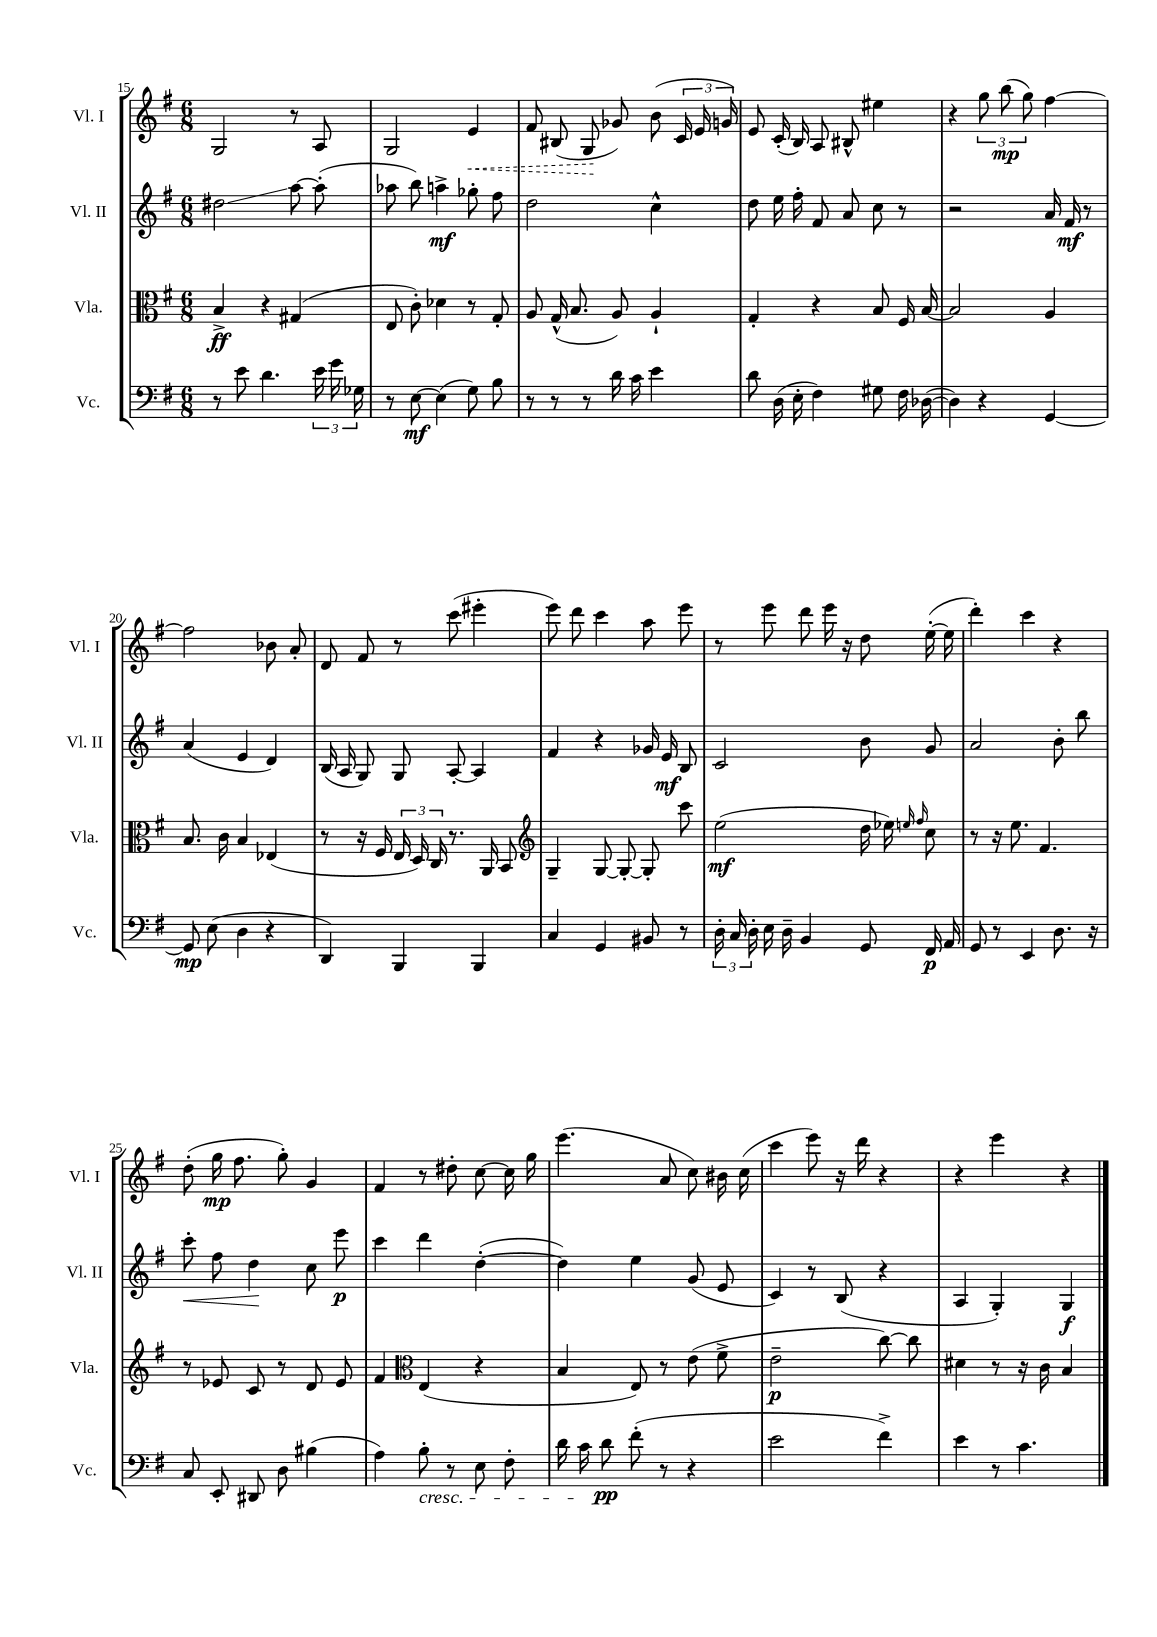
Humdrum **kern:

**kern	**kern	**kern	**kern
*staff4	*staff3	*staff2	*staff1
*clefF4	*clefC3	*clefG2	*clefG2
*k[f#]	*k[f#]	*k[f#]	*k[f#]
*M6/8	*M6/8	*M6/8	*M6/8
8r	4B^	2dd#	2G
8e	.	.	.
4.d	4r	.	.
.	(4G#	[8aa	8r
24e	.	(8aa']	8A
24g	.	.	.
24G-	.	.	.
=	=	=	=
8r	8E	8aa-	2G
[8E	8c')	8bb)	.
(4E]	4d-	4aa^	.
8G)	8r	8gg-'	4e
8B	8G'	8ff#	.
=	=	=	=
8r	8A	2dd	8f#
8r	(16G^^	.	(8B#
.	8.B	.	.
8r	.	.	8G
16d	8A)	.	8g-)
16c	.	.	.
4e	4A`	4cc^^	(8b
.	.	.	24c
.	.	.	24e
.	.	.	24g)
=	=	=	=
8d	4G'	8dd	8e
(16D	.	16ee	(16c'
16E'	.	16ff#'	16B)
4F#)	4r	8f#	8A
.	.	8a	8B#^^
8G#	8B	8cc	4ee#
16F#	16F#	8r	.
([16D-	[16B	.	.
=	=	=	=
4D-])	2B]	2r	4r
4r	.	.	12gg
.	.	.	(12bb
.	.	.	12gg)
[4GG	4A	16a	[4ff#
.	.	16f#	.
.	.	8r	.
=	=	=	=
8GG]	8.B	(4a	2ff#]
(8E	.	.	.
.	16c	.	.
4D	4B	4e	.
4r	(4E-	4d)	8b-
.	.	.	8a'
=	=	=	=
4DD)	8r	(16B	8d
.	.	16A	.
.	16r	8G)	8f#
.	16F#	.	.
4BBB	24E	8G	8r
.	24D)	.	.
.	24C	.	.
.	8.r	[8A'	(8ccc
4BBB	.	4A]	4eee#'
.	16AA	.	.
.	8BB	.	.
=	=	=	=
*	*clefG2	*	*
4C	4G~	4f#	8eee)
.	.	.	8ddd
4GG	[8G	4r	4ccc
.	8G'_	.	.
8BB#	8G']	16g-	8aa
.	.	16e	.
8r	8ccc	8B	8eee
=	=	=	=
24D'	(2ee	2c	8r
24C	.	.	.
24D'	.	.	.
16E	.	.	8eee
16D~	.	.	.
4BB	.	.	8ddd
.	.	.	16eee
.	.	.	16r
8GG	16dd	8b	8dd
.	16ee-)	.	.
.	16qqee	.	.
.	16qqff#	.	.
16FF#	8cc	8g	([16ee'
16AA	.	.	16ee]
=	=	=	=
8GG	8r	2a	4ddd')
8r	16r	.	.
.	8.ee	.	.
4EE	.	.	4ccc
.	4.f#	.	.
8.D	.	8b'	4r
.	.	8bb	.
16r	.	.	.
=	=	=	=
8C	8r	8ccc'	(8dd'
8EE'	8e-	8ff#	16gg
.	.	.	8.ff#
8DD#	8c	4dd	.
8D	8r	.	8gg')
(4B#	8d	8cc	4g
.	8e-	8eee	.
=	=	=	=
4A)	4f#	4ccc	4f#
*	*clefC3	*	*
8B'	(4E	4ddd	8r
8r	.	.	8dd#'
8E	4r	([4dd'	[8cc
8F#'	.	.	16cc]
.	.	.	16gg
=	=	=	=
16d	4B	4dd])	(4.eee
16c	.	.	.
8d	.	.	.
(8f#'	8E)	4ee	.
8r	8r	.	8a
4r	(8e	(8g	8cc)
.	8f#^	8e	16b#
.	.	.	(16cc
=	=	=	=
2e	2e~	4c)	4ccc
.	.	8r	8eee)
.	.	(8B	16r
.	.	.	16ddd
4f#^)	[8cc)	4r	4r
.	8cc]	.	.
=	=	=	=
4e	4d#	4A	4r
8r	8r	4G')	4eee
4.c	16r	.	.
.	16c	.	.
.	4B	4G	4r
==	==	==	==
*-	*-	*-	*-
